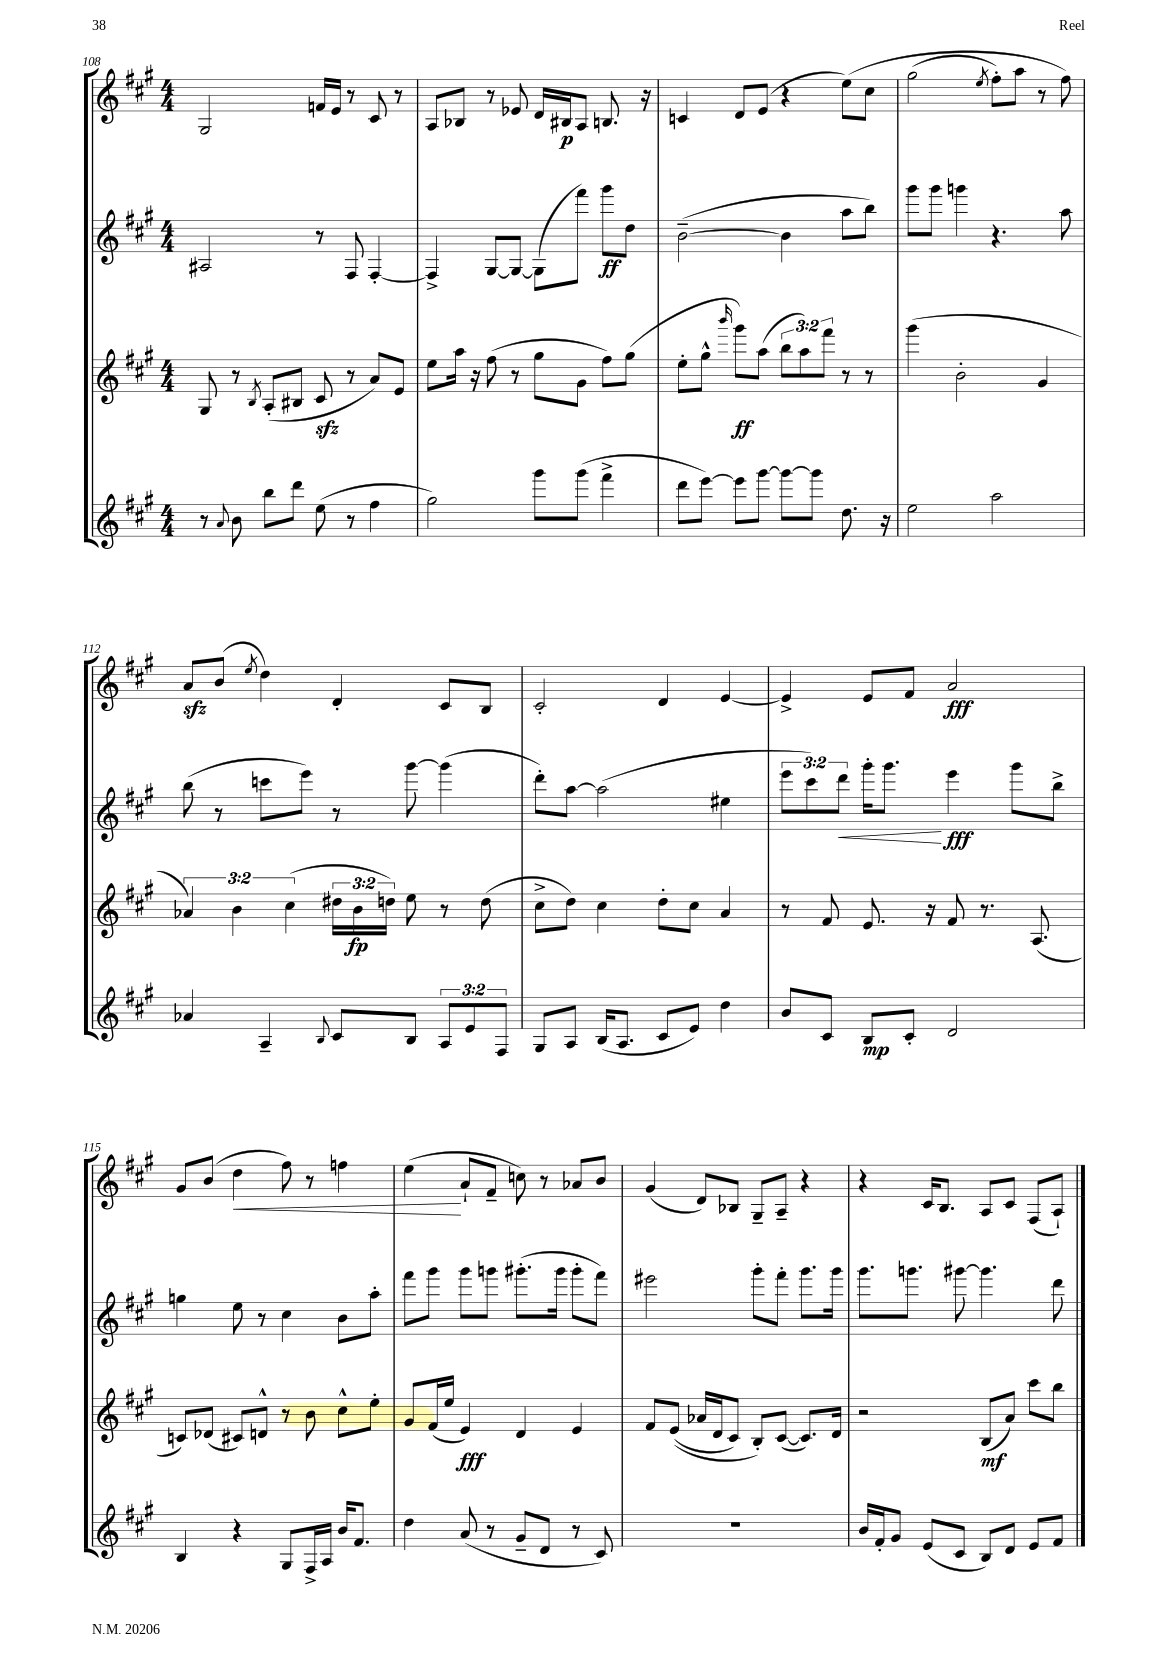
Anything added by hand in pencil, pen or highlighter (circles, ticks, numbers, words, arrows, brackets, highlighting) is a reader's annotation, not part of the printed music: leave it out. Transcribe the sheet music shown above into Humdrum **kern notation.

**kern	**kern	**kern	**kern
*staff4	*staff3	*staff2	*staff1
*clefG2	*clefG2	*clefG2	*clefG2
*k[f#c#g#]	*k[f#c#g#]	*k[f#c#g#]	*k[f#c#g#]
*M4/4	*M4/4	*M4/4	*M4/4
8r	8G#/	2A#/	2G#/
8qqa/	.	.	.
8b\	8r	.	.
.	8qB/	.	.
8bb\L	(8A'/L	.	.
8ddd\J	8B#/J	.	.
(8ee\	8c#/	8r	16f/LL
.	.	.	16e/JJ
8r	8r	8F#/	8r
4ff#\	8a/L)	[4F#'/	8c#/
.	8e/J	.	8r
=	=	=	=
2gg#\)	8ee\L	4F#^/]	8A/L
.	16aa\Jk	.	8B-/J
.	16r	.	.
.	(8ff#\	[8G#/L	8r
.	8r	8G#/_J	8e-/
8ggg#\L	8gg#\L	(8G#\]L	16d/LL
.	.	.	16B#/J
(8ggg#\J	8g#\J	8fff#\J)	8A/J
4fff#^\	8ff#\L)	8ggg#\L	8.B/
.	(8gg#\J	8dd\J	.
.	.	.	16r
=	=	=	=
8ddd\L	8ee'\L	([2b~\	4c/
[8eee\J)	8gg#^^\J	.	.
.	16qqbbb/	.	.
8eee\]L	8ggg#\L)	.	8d/L
[8ggg#\J	(8aa\J	.	(8e/J
8ggg#\_L	12bb\L	4b\]	4r
.	12aa\)	.	.
8ggg#\]J	.	.	.
.	12fff#\J	.	.
8.dd\	8r	8aa\L	&(8ee\L)
.	8r	8bb\J)	8cc#\J
16r	.	.	.
=	=	=	=
2ee\	(4ggg#\	8ggg#\L	(2gg#\
.	.	8ggg#\J	.
.	2b'\	4ggg\	.
.	.	.	8qee/
2aa\	.	4.r	8ff#'\L)
.	.	.	8aa\J
.	4g#/	.	8r
.	.	8aa\	8ff#\&)
=	=	=	=
4a-/	6a-/)	(8bb\	8a/L
.	.	8r	(8b/J
.	6b\	.	.
.	.	.	8qee/
4A~/	.	8ccc\L	4dd\)
.	(6cc#\	.	.
.	.	8eee\J)	.
8qqB/	.	.	.
8c#/L	24dd#\LL	8r	4d'/
.	24b\	.	.
.	24dd\JJ)	.	.
8B/J	8ee\	[8ggg#\	.
12A/L	8r	(4ggg#\]	8c#/L
12e/	.	.	.
.	(8dd\	.	8B/J
12F#/J	.	.	.
=	=	=	=
8G#/L	8cc#^\L	8ddd'\L)	2c#'/
8A/J	8dd\J)	[8aa\J	.
(16B/LK	4cc#\	(2aa\]	.
8.A/J	.	.	.
8c#/L	8dd'\L	.	4d/
8e/J)	8cc#\J	.	.
4dd\	4a/	4ee#\	[4e/
=	=	=	=
8b/L	8r	12eee\L	4e^/]
.	.	12ccc#\)	.
8c#/J	8f#/	.	.
.	.	12ddd\J	.
8B/L	8.e/	16ggg#'\LK	8e/L
.	.	8.ggg#\J	.
8c#'/J	.	.	8f#/J
.	16r	.	.
2d/	8f#/	4eee\	2a/
.	8.r	.	.
.	.	8ggg#\L	.
.	(8.A/	.	.
.	.	8bb^\J	.
=	=	=	=
4B/	8c/L)	4gg\	8g#/L
.	(8d-/J	.	(8b/J
4r	8c#/L)	8ee\	4dd\
.	8d^^/J	8r	.
8G#/L	8r	4cc#\	8ff#\)
16F#^/L	8b\	.	8r
16A/JJ	.	.	.
16b/LK	8cc#^^\L	8b\L	4ff\
8.f#/J	.	.	.
.	8ee'\J	8aa'\J	.
=	=	=	=
4dd\	8g#/L	8fff#\L	(4ee\
.	(16f#/L	8ggg#\J	.
.	16ee/JJ	.	.
(8a/	4e/)	8ggg#\L	8a`/L
8r	.	8ggg\J	8f#~/J
8g#~/L	4d/	(8.ggg#'\L	8cc\)
8d/J	.	.	8r
.	.	16ggg#\Jk	.
8r	4e/	8ggg#'\L	8a-/L
8c#/)	.	8fff#\J)	8b/J
=	=	=	=
1r	8f#/L	2eee#\	(4g#/
.	&((8e/J	.	.
.	16a-/LL	.	8d/L)
.	16d/J	.	.
.	8c#/J)	.	8B-/J
.	8B'/L&)	8ggg#'\L	8G#~/L
.	([8c#/J	8fff#'\J	8A~/J
.	8.c#/]L)	8.ggg#\L	4r
.	16d/Jk	16ggg#\Jk	.
=	=	=	=
16b/LL	2r	8.ggg#\L	4r
16f#'/J	.	.	.
8g#/J	.	.	.
.	.	8.ggg\J	.
(8e/L	.	.	16c#/LK
.	.	.	8.B/J
8c#/J	.	[8ggg#\	.
8B/L)	(8B/L	4.ggg#\]	8A/L
8d/J	8a/J)	.	8c#/J
8e/L	8ccc#\L	.	(8F#/L
8f#/J	8bb\J	8ddd\	8A`/J)
==	==	==	==
*-	*-	*-	*-
